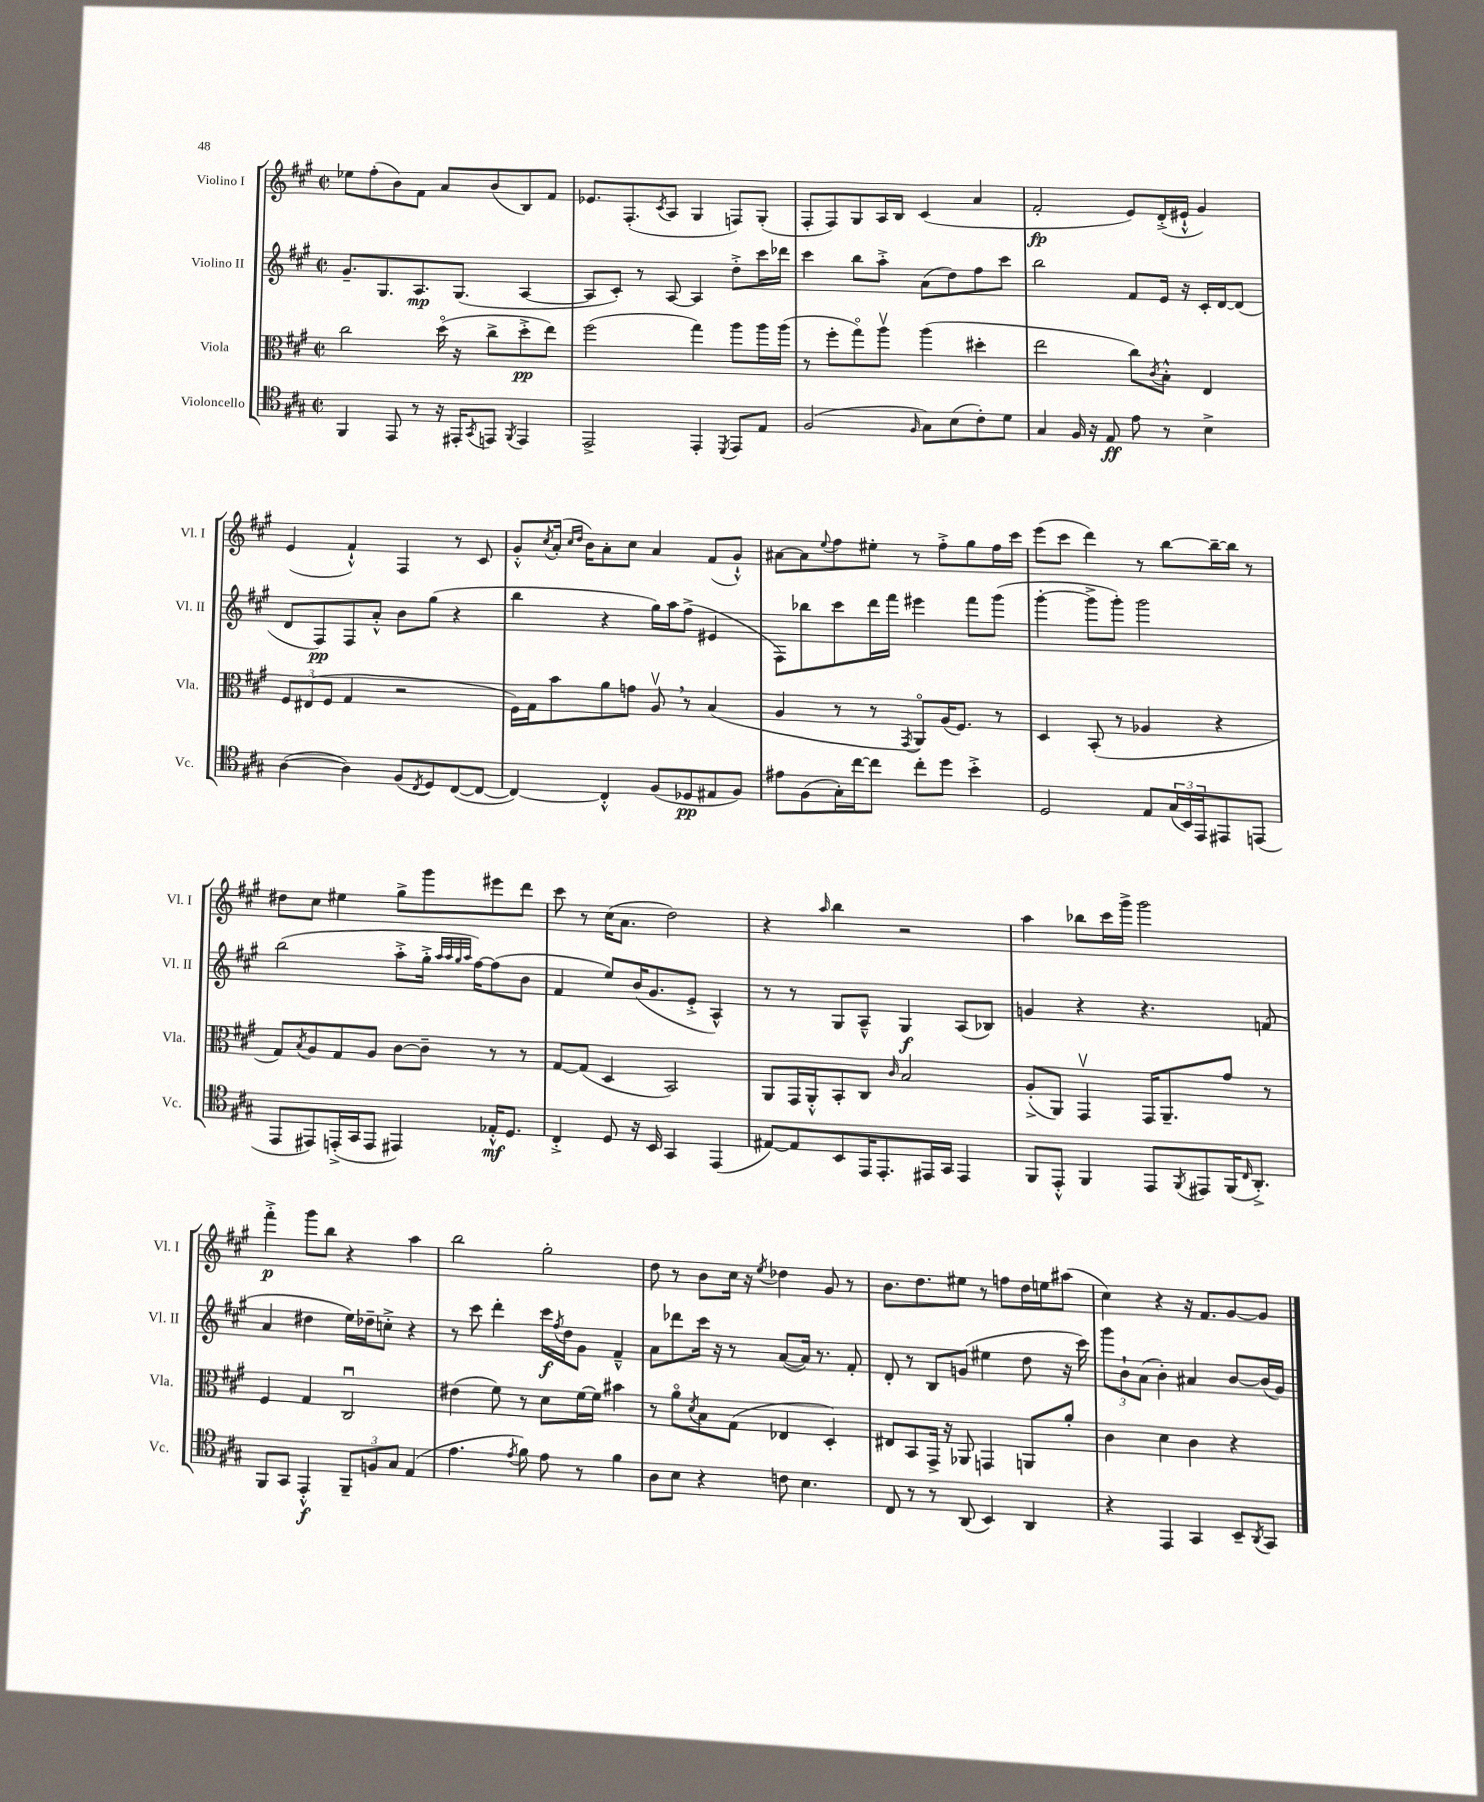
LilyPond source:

<<
\new StaffGroup <<
\new Staff = "s0" \with { instrumentName = "Violino I" shortInstrumentName = "Vl. I" } {
    \clef treble \key a \major \defaultTimeSignature \time 2/2
    ees''8 fis''8-.( b'8) fis'8 a'8 b'8( b8) fis'8 |
    ees'8. fis8.-.( \acciaccatura { cis'8 } a8 gis4 f8) gis8-.( |
    fis8-. fis8) gis8 a16 b16 cis'4( a'4 |
    fis'2-.\fp e'8) d'16-.->( eis'16-!-^ gis'4) |
    e'4( fis'4-!-^) fis4 r8 cis'8 |
    gis'8-.-^ \acciaccatura { cis''8 } a'16-.( \grace { cis''16 d''16 } b'16) a'8-. cis''8 a'4 fis'8( gis'8-!-^) |
    ais'8~ ais'8 \appoggiatura { e''8 } fis''8 eis''8-. r8 fis''8-.-> gis''8 fis''16 cis'''16 |
    e'''8( cis'''8 d'''4) r8 b''8~ b''16~-- b''16 r8 |
    dis''8 cis''8 eis''4 gis''8-> gis'''8 eis'''8 d'''8 |
    cis'''8 r8 cis''16( a'8. d''2) |
    r4 \grace { a''16 } b''4 r2 |
    a''4 bes''8 cis'''16 gis'''16-> gis'''2 |
    fis'''4-.->\p gis'''8 b''8 r4 a''4 |
    b''2 gis''2-. |
    d''8 r8 b'8 cis''16 r16 \acciaccatura { e''8 } des''4 gis'8 r8 |
    b'8. d''8. eis''8 r8 f''8 d''16 e''16 ais''8( |
    cis''4) r4 r16 fis'8. gis'8~ gis'8 \bar "|." |
}
\new Staff = "s1" \with { instrumentName = "Violino II" shortInstrumentName = "Vl. II" } {
    \clef treble \key a \major \defaultTimeSignature \time 2/2
    gis'8.-- gis8. a8.\mp gis8.( a4~ |
    a8 cis'8-.) r8 a8~ a4 d''8-.-> cis'''16 des'''16 |
    cis'''4 b''8 a''8-.-> a'8( d''8) fis''8 cis'''8 |
    b''2 fis'8 e'16 r16 cis'16-. d'16~ d'8( |
    d'8 fis8\pp) fis8 a'8-.-^ b'8 gis''8( r4 |
    b''4 r4 gis''16) a''16 fis''8->( eis'4 |
    fis8) bes''8 cis'''8 d'''16 fis'''16 eis'''4 fis'''8 gis'''8( |
    gis'''4~-. gis'''8-> gis'''8-.) gis'''2 |
    b''2( a''8-.-> gis''16-.-> \grace { a''32 a''32 gis''32 a''32 } fis''16~) fis''8( b'8 |
    fis'4 e''8) b'16( gis'8. e'8-.-> a4-^) |
    r8 r8 gis8 a8---^ gis4\f a8( bes8) |
    g'4 r4 r4. f'8( |
    a'4 dis''4 e''16) des''16-- c''8-.-> r4 |
    r8 cis'''8 d'''4-. cis'''16\f \acciaccatura { fis''8 } d''16 gis'8 fis'4---^ |
    a'8 des'''8 cis'''16 r16 r8 a'8~( a'16) r8. fis'8-. |
    d'8-. r8 b8 g'8( eis''4 d''8 r16 cis'''16) |
    \tuplet 3/2 { gis'''8 b'8-! a'8( } b'4-.) ais'4 b'8~ b'16( gis'16) \bar "|." |
}
\new Staff = "s2" \with { instrumentName = "Viola" shortInstrumentName = "Vla." } {
    \clef alto \key a \major \defaultTimeSignature \time 2/2
    cis''2 d''16\flageolet( r16 cis''8-> d''8-.->\pp e''8) |
    fis''2( gis''4) a''8 a''16 a''16( |
    r8 fis''8-. gis''8\flageolet) a''8\upbow a''4( dis''4-. |
    e''2 cis''8) \acciaccatura { cis'8 } b8-.-^ e4 |
    \tuplet 3/2 { fis8 eis8( fis8 } gis4 r2 |
    fis16) gis16 b'8 a'8 g'8 a8\upbow \breathe r8 b4( |
    a4 r8 r8 \acciaccatura { gis,8 } a,8\flageolet) a16( fis8.) r8 |
    d4 b,8-.( r8 aes4 r4 |
    gis8) \acciaccatura { b8 } a8 gis8 a8 cis'8~ cis'8-- r8 r8 |
    gis8~ gis8( d4 b,2) |
    a,8 gis,16 a,16-.-^ b,8-. cis8 \grace { cis'16 } b2 |
    a8-.->( a,8) gis,4\upbow gis,16 a,8.-- gis'8 r8 |
    fis4 gis4 cis2\downbow |
    eis'4( fis'8) r8 d'8 fis'16~ fis'16 bis'4 |
    r8 a'8\flageolet \acciaccatura { d'8 } b8 gis8( ees4 d4-.) |
    eis8 b,8 gis,16-> r16 aes,8 g,4 a,8 a'8-. |
    cis'4 d'4 cis'4 r4 \bar "|." |
}
\new Staff = "s3" \with { instrumentName = "Violoncello" shortInstrumentName = "Vc." } {
    \clef tenor \key a \major \defaultTimeSignature \time 2/2
    fis,4 e,8 r8 r16 eis,16-. \acciaccatura { gis,8 } e,8 \acciaccatura { fis,8 } e,4 |
    e,2-> e,4-. \acciaccatura { d,8 } e,8 e8 |
    fis2( \grace { fis16 } gis8) b8( cis'8-.) d'8 |
    gis4 fis16 r16 e8\ff e'8 r8 b4-> |
    a4~( a4) fis8( \acciaccatura { cis8 } d8) cis8~( cis8~ |
    cis4~) cis4-.-^ fis8( des8\pp eis8 fis8) |
    eis'8 fis8( gis16-.) cis''16~ cis''8 cis''8-. d''8 b'4-.-> |
    d2 e8 \tuplet 3/2 { gis16( b,16) e,16 } eis,8 e,8( |
    e,8 eis,8) e,16-.->( gis,16 e,8 eis,4) ees16-.-^\mf d8. |
    cis4-.-> d8 r16 b,16 gis,4 e,4( |
    eis8~) eis8 b,8 e,16 e,8.-. eis,16 gis,16 eis,4 |
    fis,8 e,8-.-^ fis,4 e,8 \acciaccatura { fis,8 } eis,8 fis,16( \grace { cis16 } a,8.-.->) |
    fis,8 gis,8 e,4-.-^\f \tuplet 3/2 { fis,8-- f8 gis8 } e4( |
    e'4. \acciaccatura { e'8 } fis'8) e'8 r8 fis'4 |
    a8 b8 r4 c'8 b4. |
    cis8 r8 r8 a,8( b,4) a,4 |
    r4 e,4 gis,4 b,8-- \acciaccatura { a,8 } gis,8 \bar "|." |
}
>>
>>
\layout { \context { \Score \remove "Bar_number_engraver" } }
